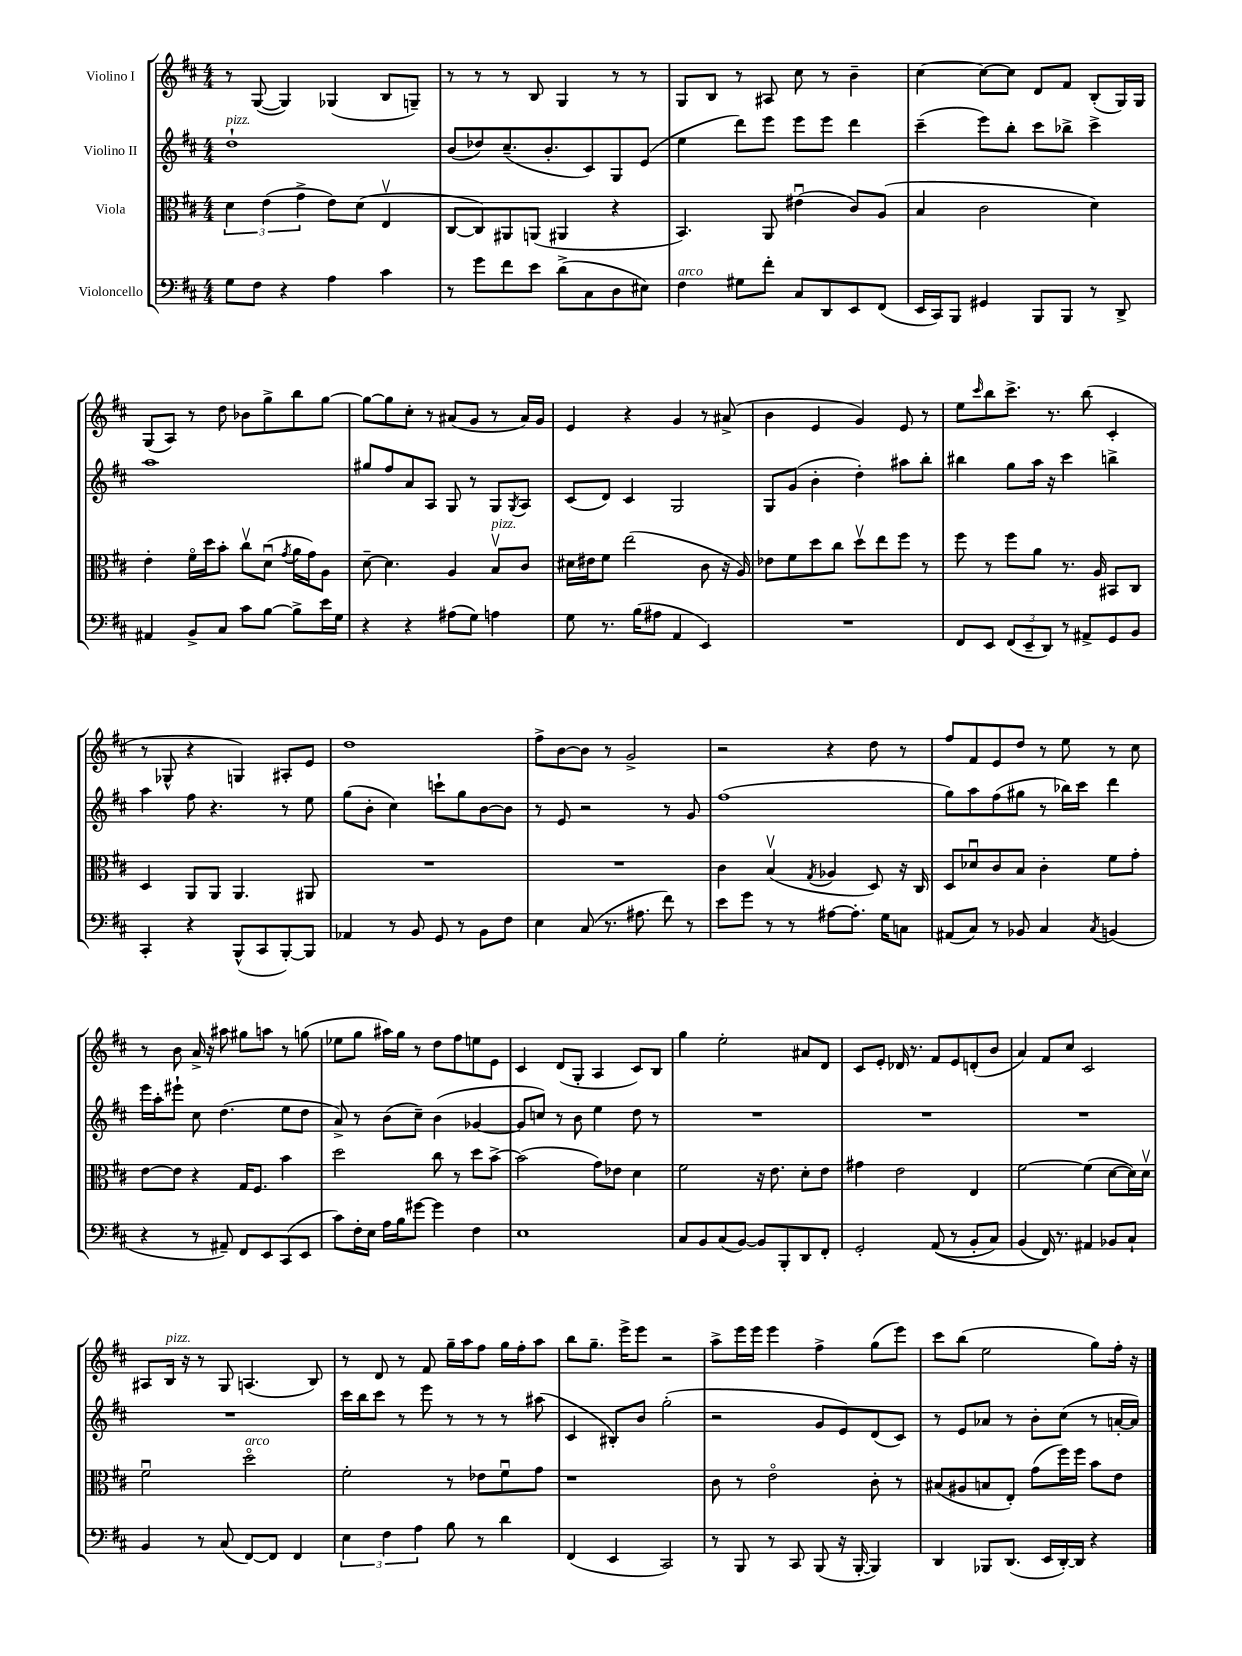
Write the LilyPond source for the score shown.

<<
\new StaffGroup <<
\new Staff = "s0" \with { instrumentName = "Violino I" } {
    \clef treble \key d \major \numericTimeSignature \time 4/4
    r8 g8~( g4) ges4( b8 g8--) |
    r8 r8 r8 b8 g4 r8 r8 |
    g8 b8 r8 ais8 cis''8 r8 b'4-- |
    cis''4~ cis''8~ cis''8 d'8 fis'8 b8-.( g16) g16 |
    g8( a8) r8 d''8 bes'8 g''8-> b''8 g''8~ |
    g''8~ g''8 cis''8-. r8 ais'8( g'8 r8 ais'16) g'16 |
    e'4 r4 g'4 r8 ais'8->( |
    b'4 e'4 g'4) e'8 r8 |
    e''8 \grace { cis'''16 } b''8 cis'''8.-> r8. b''8( cis'4-. |
    r8 ges8-^ r4 g4) ais8-. e'8 |
    d''1 |
    fis''8-> b'8~ b'8 r8 g'2-> |
    r2 r4 d''8 r8 |
    fis''8 fis'8 e'8 d''8 r8 e''8 r8 cis''8 |
    r8 b'8 a'16-> r16 ais''8 gis''8 a''8 r8 g''8( |
    ees''8 g''8 ais''16) g''16 r8 d''8 fis''8 e''8 e'8 |
    cis'4 d'8( g8-. a4 cis'8) b8 |
    g''4 e''2-. ais'8 d'8 |
    cis'8 e'8-. des'16 r8. fis'8 e'8 d'8-.( b'8 |
    a'4) fis'8 cis''8 cis'2 |
    ais8 b16^\markup { \italic "pizz." } r16 r8 g8 a4.( b8) |
    r8 d'8 r8 fis'8 g''16-- a''16 fis''8 g''16 fis''16-. a''8 |
    b''8 g''8.-- e'''16-> e'''8 r2 |
    a''8-> e'''16 e'''16 e'''4 fis''4-> g''8( e'''8) |
    cis'''8 b''8( e''2 g''8) fis''16-. r16 \bar "|." |
}
\new Staff = "s1" \with { instrumentName = "Violino II" } {
    \clef treble \key d \major \numericTimeSignature \time 4/4
    d''1-!^\markup { \italic "pizz." } |
    b'8( des''8) cis''8.--( b'8.-. cis'8) g8 e'8( |
    e''4 d'''8) e'''8 e'''8 e'''8 d'''4 |
    cis'''4--( e'''8) b''8-. cis'''8 bes''8-> cis'''4-> |
    a''1 |
    gis''8 fis''8 a'8 a8 g8 r8 g8 \acciaccatura { g8 } a8 |
    cis'8( d'8) cis'4 g2 |
    g8 g'8( b'4-. d''4-.) ais''8 b''8-. |
    bis''4 g''8 a''16 r16 cis'''4 b''4-> |
    a''4 fis''8 r4. r8 e''8 |
    g''8( b'8-. cis''4) c'''8-! g''8 b'8~ b'8 |
    r8 e'8 r2 r8 g'8 |
    fis''1( |
    g''8) a''8 fis''8( gis''8 r8 bes''16) cis'''16 d'''4 |
    e'''16 a''16-. eis'''8-! cis''8 d''4.( e''8 d''8 |
    a'8->) r8 b'8( cis''8--) b'4( ges'4~ |
    ges'8 c''8) r8 b'8 e''4 d''8 r8 |
    R1 |
    R1 |
    R1 |
    R1 |
    cis'''16 b''16 cis'''8 r8 e'''8 r8 r8 r8 ais''8( |
    cis'4 bis8-.) b'8 g''2-.( |
    r2 g'8 e'8) d'8( cis'8) |
    r8 e'8 aes'8 r8 b'8-. cis''8( r8 a'16~-. a'16) \bar "|." |
}
\new Staff = "s2" \with { instrumentName = "Viola" } {
    \clef alto \key d \major \numericTimeSignature \time 4/4
    \tuplet 3/2 { d'4 e'4( g'4-> } e'8) d'8( e4\upbow |
    cis8~ cis8) ais,8 a,8( ais,4 r4 |
    b,4.) a,8 eis'4\downbow( cis'8) a8( |
    b4 cis'2 d'4) |
    e'4-. fis'16\flageolet d''16 b'8-. cis''8\upbow d'8\downbow( \acciaccatura { g'8 } a'16 g'16) a8 |
    d'8~-- d'4. a4 b8\upbow^\markup { \italic "pizz." } cis'8 |
    dis'16 eis'16 fis'8 e''2( cis'8 r16 a16) |
    ees'8 fis'8 d''8 cis''8 d''8\upbow e''8 fis''8 r8 |
    fis''8 r8 fis''8 a'8 r8. a16 bis,8 cis8 |
    d4 a,8 a,8 a,4. ais,8 |
    R1 |
    R1 |
    cis'4 b4\upbow( \acciaccatura { g8 } aes4 d8) r16 cis16 |
    d8 des'8\downbow cis'8 b8 cis'4-. fis'8 g'8-. |
    e'8~ e'8 r4 g16 fis8. b'4 |
    d''2 cis''8 r8 d''8 b'8~-> |
    b'2( g'8) ees'8 d'4 |
    fis'2 r16 e'8. d'8-. e'8 |
    gis'4 e'2 e4 |
    fis'2~ fis'4( d'8~ d'16) d'16\upbow |
    fis'2\downbow d''2\flageolet^\markup { \italic "arco" } |
    fis'2-. r8 ees'8 fis'8\downbow g'8 |
    r1 |
    cis'8 r8 e'2\flageolet cis'8-. r8 |
    bis8( ais8 b8 e8-.) g'8( fis''16) fis''16 b'8 e'8 \bar "|." |
}
\new Staff = "s3" \with { instrumentName = "Violoncello" } {
    \clef bass \key d \major \numericTimeSignature \time 4/4
    g8 fis8 r4 a4 cis'4 |
    r8 g'8 fis'8 e'8 d'8->( cis8 d8 eis8) |
    fis4^\markup { \italic "arco" } gis8 fis'8-. cis8 d,8 e,8 fis,8( |
    e,16 cis,16) b,,8 gis,4 b,,8 b,,8 r8 d,8-> |
    ais,4 b,8-> cis8 cis'8 b8~ b8-> e'16 g16 |
    r4 r4 ais8( g8) a4 |
    g8 r8. b16( ais8 a,4 e,4) |
    R1 |
    fis,8 e,8 \tuplet 3/2 { fis,8( e,8-- d,8) } r8 ais,8-> g,8 b,8 |
    cis,4-. r4 b,,8-^( cis,8 b,,8~-.) b,,8 |
    aes,4 r8 b,8 g,8 r8 b,8 fis8 |
    e4 cis8( r8. ais8. fis'8) r8 |
    e'8 g'8 r8 r8 ais8~ ais8.-. g16 c8 |
    ais,8( cis8) r8 bes,8 cis4 \acciaccatura { cis8 } b,4( |
    r4 r8 ais,8--) fis,8 e,8 cis,8( e,8 |
    cis'8) fis16-. e16 a16 b16 gis'8~ gis'4 fis4 |
    e1 |
    cis8 b,8 cis8( b,8~) b,8 b,,8-. d,8 fis,8-. |
    g,2-. a,8(\( r8 b,8-. cis8) |
    b,4( fis,16)\) r8. ais,4 bes,8 cis8-! |
    b,4 r8 cis8( fis,8~) fis,8 fis,4 |
    \tuplet 3/2 { e4 fis4 a4 } b8 r8 d'4 |
    fis,4( e,4 cis,2) |
    r8 b,,8 r8 cis,8 b,,8( r16 b,,16~-. b,,4) |
    d,4 bes,,8 d,8.( e,16 d,16~-.) d,16 r4 \bar "|." |
}
>>
>>
\layout { \context { \Score \remove "Bar_number_engraver" } }
